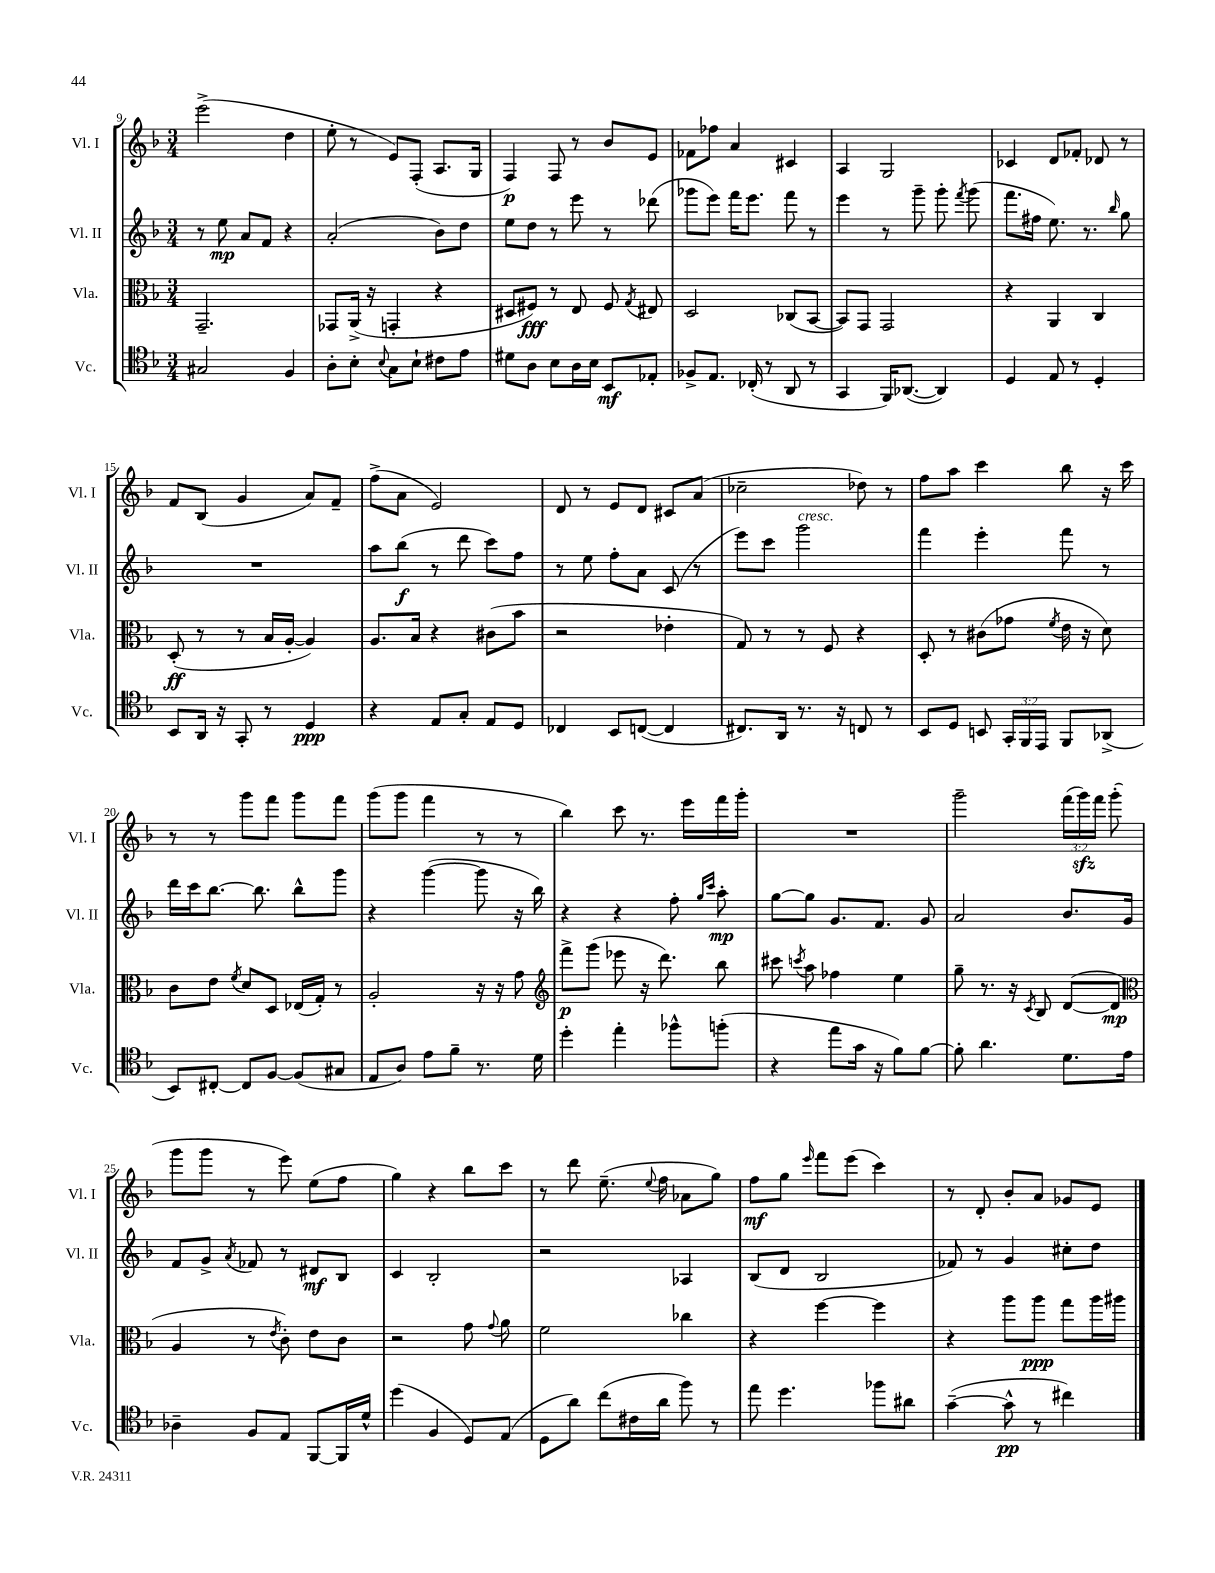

**kern	**dynam	**kern	**dynam	**kern	**dynam	**kern	**dynam
*part4	*part4	*part3	*part3	*part2	*part2	*part1	*part1
*staff4	*staff4	*staff3	*staff3	*staff2	*staff2	*staff1	*staff1
*I"Vc.	*	*I"Vla.	*	*I"Vl. II	*	*I"Vl. I	*
*I'Vc.	*	*I'Vla.	*	*I'Vl. II	*	*I'Vl. I	*
*clefC4	*	*clefC3	*	*clefG2	*	*clefG2	*
*k[b-]	*	*k[b-]	*	*k[b-]	*	*k[b-]	*
*M3/4	*	*M3/4	*	*M3/4	*	*M3/4	*
=9	=9	=9	=9	=9	=9	=9	=9
2G#X/	.	2.GG~/	.	8r	.	(2eee^\	.
.	.	.	.	8ee\	mp	.	.
.	.	.	.	8a/L	.	.	.
.	.	.	.	8f/J	.	.	.
4F/	.	.	.	4r	.	4dd\	.
=10	=10	=10	=10	=10	=10	=10	=10
8A'\L	.	8GG-X/L	.	(2a'/	.	8ee'\	.
8B-'\J	.	(16AA^/Jk	.	.	.	8r	.
.	.	16r	.	.	.	.	.
8qqB-/	.	.	.	.	.	.	.
8G\L	.	4GGn'/	.	.	.	8e/L)	.
8B-`\J	.	.	.	.	.	(8F'/J	.
8c#X\L	.	4r	.	8b-\L)	.	8.A/L	.
8e\J	.	.	.	8dd\J	.	.	.
.	.	.	.	.	.	16G/Jk	.
=11	=11	=11	=11	=11	=11	=11	=11
8d#X\L	.	8D#X/L	.	8ee\L	.	4F/)	p
8A\J	.	8F#X/J)	fff	8dd\J	.	.	.
8B-\L	.	8r	.	8r	.	8F/	.
16A\L	.	8E/	.	8eee\	.	8r	.
16B-\JJ	.	.	.	.	.	.	.
8BB-/L	mf	8F#/	.	8r	.	8b-/L	.
.	.	8qG/	.	.	.	.	.
8E-X'/J	.	8E#X/	.	(8ddd-X\	.	8e/J	.
=12	=12	=12	=12	=12	=12	=12	=12
8F-X^/L	.	2D/	.	8ggg-X\L	.	8f-X\L	.
8.E/J	.	.	.	8eee\J)	.	8ff-X\J	.
.	.	.	.	16fff\KL	.	4a/	.
(16C-X'/	.	.	.	8.eee\J	.	.	.
8r	.	.	.	.	.	.	.
8AA/	.	(8C-X/L	.	8fff\	.	4c#X/	.
8r	.	[8BB-/J	.	8r	.	.	.
=13	=13	=13	=13	=13	=13	=13	=13
4GG/	.	8BB-/L])	.	4eee\	.	4A/	.
.	.	8GG/J	.	.	.	.	.
16FF/KL)	.	2GG/	.	8r	.	2G/	.
([8.AA-X/J	.	.	.	.	.	.	.
.	.	.	.	8ggg~\	.	.	.
4AA-/])	.	.	.	8ggg'\	.	.	.
.	.	.	.	8qfff/	.	.	.
.	.	.	.	(8ggg\	.	.	.
=14	=14	=14	=14	=14	=14	=14	=14
4D/	.	4r	.	8.fff\L	.	4c-X/	.
.	.	.	.	16ff#X\Jk	.	.	.
8E/	.	4AA/	.	8.ee\)	.	8d/L	.
8r	.	.	.	.	.	8f-X'/J	.
.	.	.	.	8.r	.	.	.
4D'/	.	4C/	.	.	.	8d-X/	.
.	.	.	.	16qqbb-/	.	.	.
.	.	.	.	8gg\	.	8r	.
!!LO:LB:g=z
=15	=15	=15	=15	=15	=15	=15	=15
8BB-/L	.	(8D'/	ff	2.r	.	8f/L	.
16AA/Jk	.	8r	.	.	.	(8B-/J	.
16r	.	.	.	.	.	.	.
8GG'/	.	8r	.	.	.	4g/	.
8r	.	16B-/LL	.	.	.	.	.
.	.	[16A'/JJ	.	.	.	.	.
4D/	ppp	4A/])	.	.	.	8a/L)	.
.	.	.	.	.	.	8f~/J	.
=16	=16	=16	=16	=16	=16	=16	=16
4r	.	8.A/L	.	8aa\L	.	(8ff^\L	.
.	.	.	.	(8bb-\J	f	8a\J	.
.	.	16B-/Jk	.	.	.	.	.
8E/L	.	4r	.	8r	.	2e/)	.
8G'/J	.	.	.	8ddd\	.	.	.
8E/L	.	(8c#X\L	.	8ccc\L)	.	.	.
8D/J	.	8b-\J	.	8ff\J	.	.	.
=17	=17	=17	=17	=17	=17	=17	=17
4C-X/	.	2r	.	8r	.	8d/	.
.	.	.	.	8ee\	.	8r	.
8BB-/L	.	.	.	8ff'\L	.	8e/L	.
([8Cn/J	.	.	.	8a\J	.	8d/J	.
4C/]	.	4e-X'\	.	(8c/	.	8c#X/L	.
.	.	.	.	8r	.	(8a/J	.
=18	=18	=18	=18	=18	=18	=18	=18
8.C#X/L)	.	8G/)	.	8eee\L)	.	2cc-X~\	.
.	.	8r	.	8ccc\J	.	.	.
16AA/Jk	.	.	.	.	.	.	.
!	!	!	!	!LO:TX:a:i:t=cresc.	!	!	!
8.r	.	8r	.	2ggg\	.	.	.
.	.	8F/	.	.	.	.	.
16r	.	.	.	.	.	.	.
8Cn/	.	4r	.	.	.	8dd-X\)	.
8r	.	.	.	.	.	8r	.
=19	=19	=19	=19	=19	=19	=19	=19
8BB-/L	.	8D'/	.	4fff\	.	8ff\L	.
8D/J	.	8r	.	.	.	8aa\J	.
8BBn/	.	(8c#X\L	.	4eee'\	.	4ccc\	.
24GG'/LL	.	8g-X\J	.	.	.	.	.
24FF/	.	.	.	.	.	.	.
24EE/JJ	.	.	.	.	.	.	.
.	.	8qf/	.	.	.	.	.
8FF/L	.	16e\	.	8fff\	.	8bb-\	.
.	.	16r	.	.	.	.	.
(8AA-X^/J	.	8d\)	.	8r	.	16r	.
.	.	.	.	.	.	16ccc\	.
!!LO:LB:g=z
=20	=20	=20	=20	=20	=20	=20	=20
8BB-/L)	.	8c\L	.	16ddd\LL	.	8r	.
.	.	.	.	16ccc\J	.	.	.
[8C#X'/J	.	8e\J	.	[8.bb-\J	.	8r	.
.	.	8qf/	.	.	.	.	.
8C#/L]	.	8d/L	.	.	.	8ggg\L	.
.	.	.	.	8.bb-\]	.	.	.
[8F/J	.	8D/J	.	.	.	8fff\J	.
(8F/L]	.	(16E-X/LL	.	8bb-^^\L	.	8ggg\L	.
.	.	16G'/JJ)	.	.	.	.	.
8G#X/J	.	8r	.	8ggg\J	.	8fff\J	.
=21	=21	=21	=21	=21	=21	=21	=21
8E/L	.	2A'/	.	4r	.	(8ggg\L	.
8A/J)	.	.	.	.	.	8ggg\J	.
8e\L	.	.	.	([4ggg\	.	4fff\	.
8f~\J	.	.	.	.	.	.	.
8.r	.	16r	.	8ggg\]	.	8r	.
.	.	16r	.	.	.	.	.
.	.	8g\	.	16r	.	8r	.
16d\	.	.	.	16bb-\)	.	.	.
=22	=22	=22	=22	=22	=22	=22	=22
*	*	*clefG2	*	*	*	*	*
4dd'\	.	8fff^\L	p	4r	.	4bb-\)	.
.	.	(8ggg\J	.	.	.	.	.
4ee'\	.	8eee-X\	.	4r	.	8ccc\	.
.	.	16r	.	.	.	8.r	.
.	.	8.ddd\)	.	.	.	.	.
8ff-X^^\L	.	.	.	8ff'\	.	.	.
.	.	.	.	.	.	16eee\LL	.
.	.	.	.	16qqgg/LL	.	.	.
.	.	.	.	16qqccc/JJ	.	.	.
(8ffn'\J	.	8bb-\	.	8aa'\	mp	16fff\	.
.	.	.	.	.	.	16ggg'\JJ	.
=23	=23	=23	=23	=23	=23	=23	=23
4r	.	8ccc#X\	.	[8gg\L	.	2.r	.
.	.	8qcccn/	.	.	.	.	.
.	.	8aa\	.	8gg\J]	.	.	.
8ee\L	.	4ff-X\	.	8.g/L	.	.	.
16g\Jk	.	.	.	.	.	.	.
16r	.	.	.	8.f/J	.	.	.
8f\L)	.	4ee\	.	.	.	.	.
[8f\J	.	.	.	8g/	.	.	.
=24	=24	=24	=24	=24	=24	=24	=24
8f'\]	.	8gg~\	.	2a/	.	2ggg~\	.
4.a\	.	8.r	.	.	.	.	.
.	.	16r	.	.	.	.	.
.	.	8qc/	.	.	.	.	.
.	.	8B-/	.	.	.	.	.
8.d\L	.	([8d/L	.	8.b-/L	.	(24fff\LL	.
.	.	.	.	.	.	24gggzz\)	.
.	.	.	.	.	.	24fff\JJ	.
.	.	8d/J]	mp	.	.	(8ggg'\	.
16e\Jk	.	.	.	16g/Jk	.	.	.
!!LO:LB:g=z
=25	=25	=25	=25	=25	=25	=25	=25
*	*	*clefC3	*	*	*	*	*
4A-X~\	.	4A/	.	8f/L	.	8ggg\L	.
.	.	.	.	8g^/J	.	8ggg\J	.
.	.	.	.	8qa/	.	.	.
8F/L	.	8r	.	8f-X/	.	8r	.
.	.	8qe/	.	.	.	.	.
8E/J	.	8c'\)	.	8r	.	8eee\)	.
[8FF/L	.	8e\L	.	8d#X/L	mf	(8ee\L	.
16FF/L]	.	8c\J	.	8B-/J	.	8ff\J	.
16d^^/JJ	.	.	.	.	.	.	.
=26	=26	=26	=26	=26	=26	=26	=26
(4dd\	.	2r	.	4c/	.	4gg\)	.
4F/	.	.	.	2B-'/	.	4r	.
8D/L)	.	8g\	.	.	.	8bb-\L	.
.	.	8qqg/	.	.	.	.	.
(8E/J	.	8a\	.	.	.	8ccc\J	.
=27	=27	=27	=27	=27	=27	=27	=27
8D\L	.	2f\	.	2r	.	8r	.
8a\J)	.	.	.	.	.	8ddd\	.
(8cc\L	.	.	.	.	.	(8.ee~\	.
16c#X\L	.	.	.	.	.	.	.
.	.	.	.	.	.	8qqee/	.
16a\JJ	.	.	.	.	.	16ff\	.
8ff\)	.	4cc-X\	.	4A-X/	.	8a-X\L	.
8r	.	.	.	.	.	8gg\J)	.
=28	=28	=28	=28	=28	=28	=28	=28
8ee\	.	4r	.	(8B-/L	.	8ff\L	mf
4.dd\	.	.	.	8d/J	.	8gg\J	.
.	.	.	.	.	.	16qqeee/	.
.	.	[4ff\	.	2B-/	.	8fff\L	.
.	.	.	.	.	.	(8eee\J	.
8ff-X\L	.	4ff\]	.	.	.	4ccc\)	.
8a#X\J	.	.	.	.	.	.	.
=29	=29	=29	=29	=29	=29	=29	=29
([4g~\	.	4r	.	8f-X/)	.	8r	.
.	.	.	.	8r	.	8d'/	.
8g^^\]	pp	8aa\L	.	4g/	.	8b-'/L	.
8r	.	8aa\J	ppp	.	.	8a/J	.
4cc#X\)	.	8gg\L	.	8cc#X'\L	.	8g-X/L	.
.	.	16aa\L	.	8dd\J	.	8e/J	.
.	.	16aa#X\JJ	.	.	.	.	.
==	==	==	==	==	==	==	==
*-	*-	*-	*-	*-	*-	*-	*-
